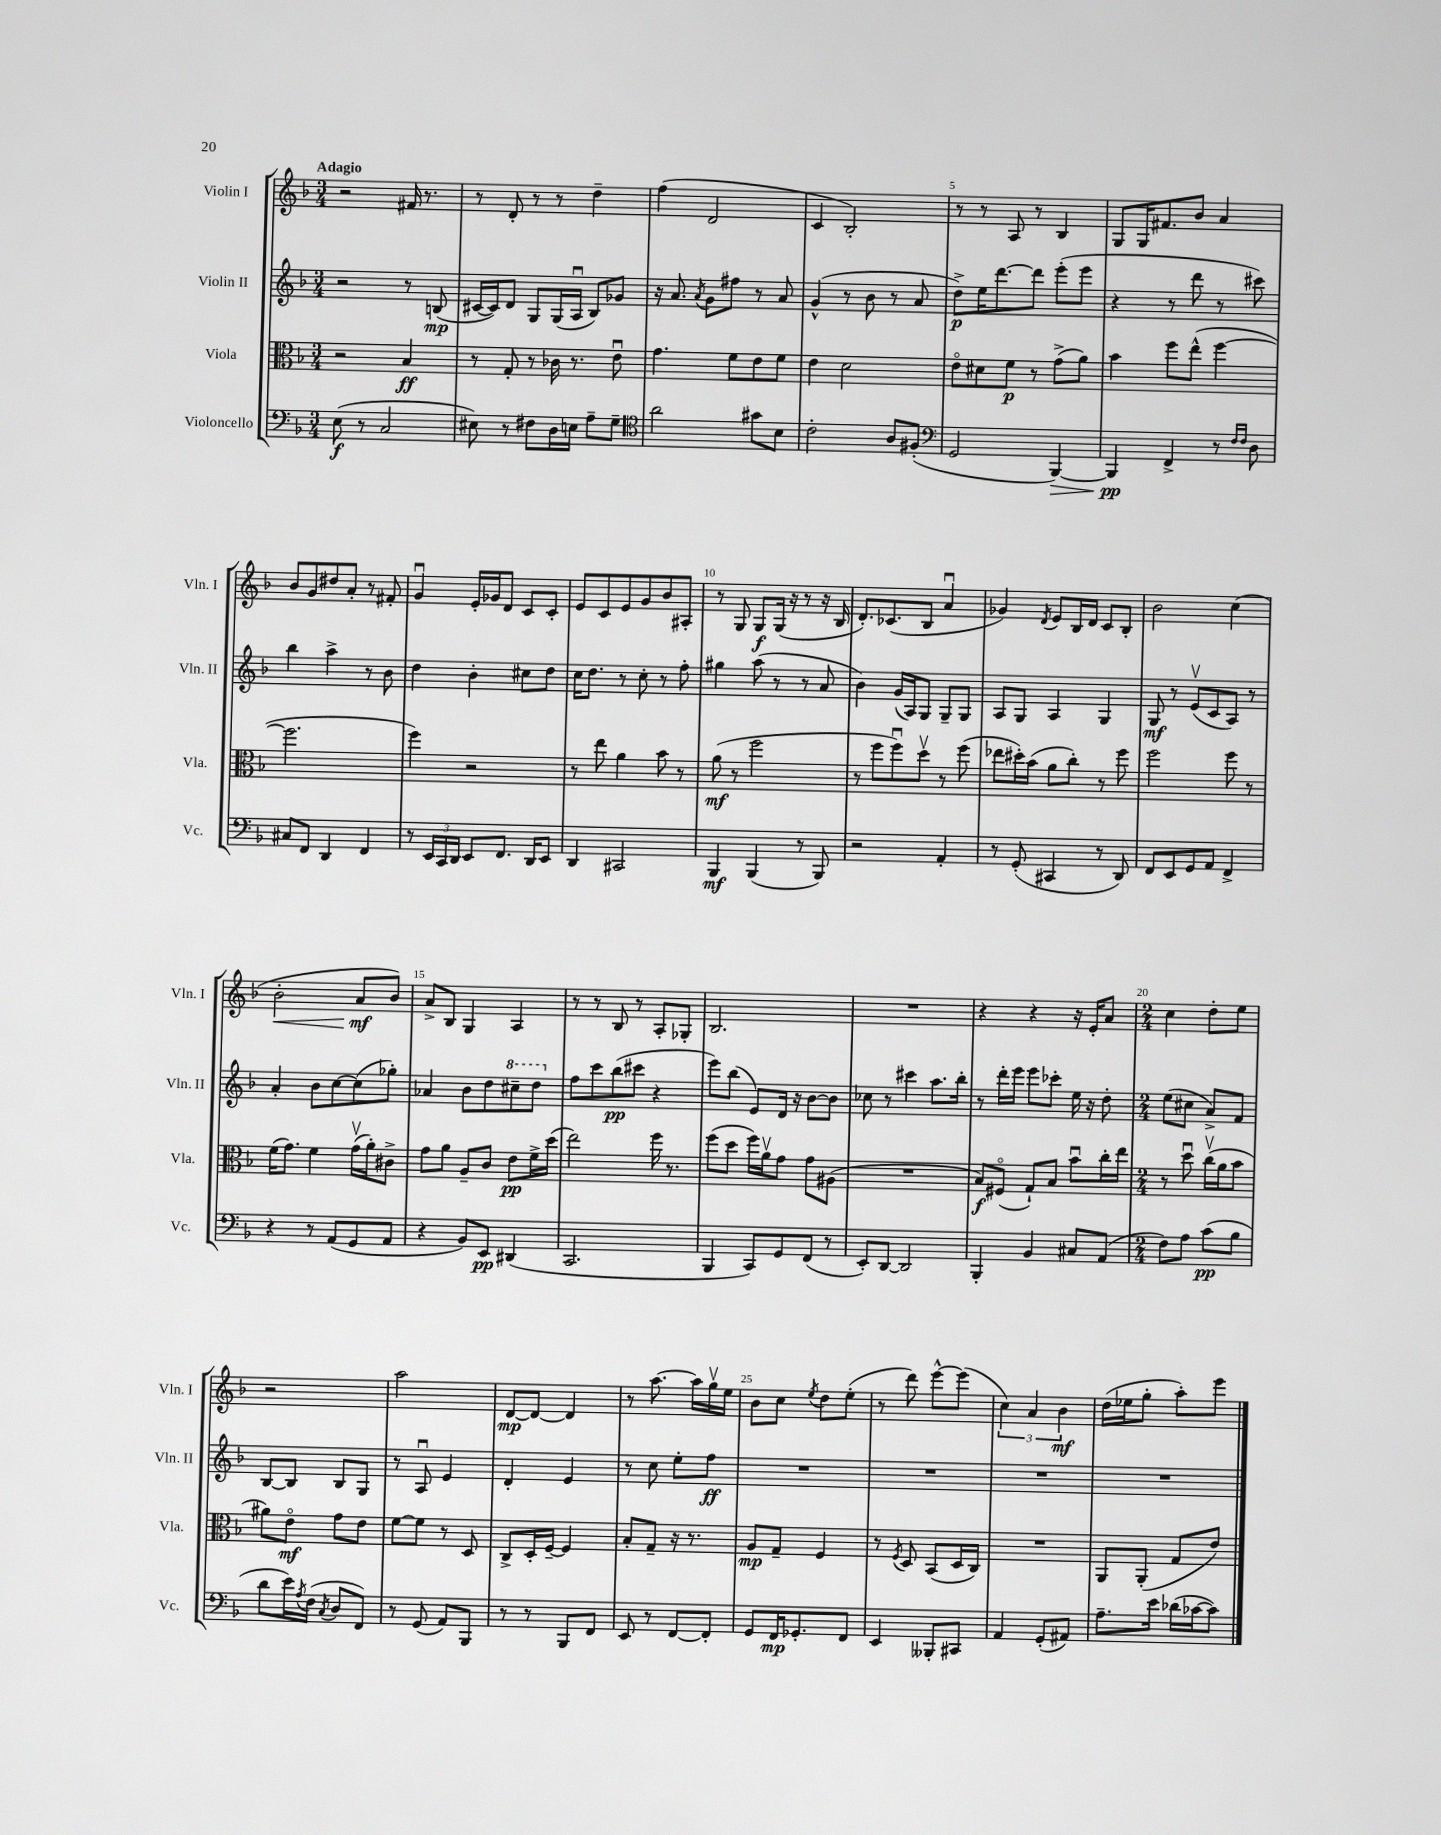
<<
\new StaffGroup <<
\new Staff = "s0" \with { instrumentName = "Violin I" shortInstrumentName = "Vln. I" } {
    \clef treble \key f \major \numericTimeSignature \time 3/4 \tempo "Adagio"
    r2 fis'16 r8. |
    r8 d'8-. r8 r8 d''4-- |
    f''4( d'2 |
    c'4 bes2-.) |
    r8 r8 a8 r8 bes4 |
    g8 g16 fis'8. bes'8 a'4 |
    bes'8 g'8 dis''8 a'8-. r8 fis'8-. |
    g'4\downbow e'16-. ges'16 d'8 c'8 c'8-. |
    e'8 c'8 e'8 g'8 bes'8 ais8-. |
    r8 g8 g8\f g16( r16 r8 r16 bes16 |
    d'8.-.) ces'8.( bes8 a'4\downbow |
    ges'4) \acciaccatura { d'8 } e'8 bes16 d'16 c'8 bes8-. |
    bes'2 c''4( |
    bes'2-.\< a'8\mf\! bes'8) |
    a'8-> bes8 g4 a4 |
    r8 r8 bes8 r8 a8-. ges8-. |
    bes2. |
    R2. |
    r4 r4 r16 e'16-. a'8 |
    \numericTimeSignature \time 2/4 c''4 d''8-. e''8 |
    r2 |
    a''2 |
    d'8~\mp d'8~ d'4 |
    r8 a''8.~ a''16 g''16\upbow e''16 |
    bes'8 c''8 \acciaccatura { e''8 } d''8 e''8-.( |
    r8 d'''8) e'''8~-^ e'''8( |
    \tuplet 3/2 { c''4) a'4 bes'4\mf } |
    d''16( ees''16 g''8-. a''8-.) e'''8 \bar "|." |
}
\new Staff = "s1" \with { instrumentName = "Violin II" shortInstrumentName = "Vln. II" } {
    \clef treble \key f \major \numericTimeSignature \time 3/4
    r2 r8 b8\mp( |
    cis'16~ cis'16) d'8 g8 g16( a16\downbow bes8) ges'8 |
    r16 a'8. \acciaccatura { a'8 } g'8 fis''8 r8 a'8 |
    g'4-^( r8 bes'8 r8 a'8 |
    d''8->\p) e''16 d'''8.~ d'''8 e'''8-.( e'''8 |
    r4 r8 d'''8 r8 cis'''8) |
    bes''4 a''4-> r8 bes'8 |
    d''4 bes'4-. cis''8 d''8 |
    c''16 d''8. r8 c''8-. r8 f''8-. |
    gis''4 a''8( r8 r8 a'8 |
    bes'4) g'16( a16) g8 g8-- g8 |
    a8 g8 a4 g4 |
    g8\mf r8 e'8\upbow( c'8 a8) r8 |
    a'4-. bes'8 c''8~ c''8( ges''8-.) |
    aes'4 bes'8 d''8 \ottava #1 cis'''8-- d'''8 \ottava #0 |
    f''8 c'''8 bes''8\pp( cis'''8 r4 |
    e'''8) bes''8( e'8) d'16 r16 bes'8~ bes'8 |
    ces''8 r8 cis'''4 a''8. bes''16-. |
    r8 d'''16-. e'''16 e'''8 ces'''8-. e''16 r16 d''8-. |
    \numericTimeSignature \time 2/4 e''8( cis''8 a'8->) f'8 |
    bes8~ bes8 bes8 g8 |
    r8 a8\downbow e'4 |
    d'4-. e'4 |
    r8 c''8 e''8-. f''8\ff |
    R2 |
    R2 |
    R2 |
    R2 \bar "|." |
}
\new Staff = "s2" \with { instrumentName = "Viola" shortInstrumentName = "Vla." } {
    \clef alto \key f \major \numericTimeSignature \time 3/4
    r2 bes4\ff |
    r8 g8-. r8 ces'16 r8. e'8\downbow |
    g'4. f'8 e'8 f'8 |
    e'4 d'2 |
    e'8\flageolet dis'8 f'8\p r8 g'8->( a'8) |
    bes'4 f''8 e''8-^( f''4~ |
    f''2. |
    f''4) r2 |
    r8 e''8 a'4 bes'8 r8 |
    a'8\mf( r8 f''2 |
    r8 f''8 f''8\downbow) d''8\upbow r8 f''8( |
    ees''8 dis''16-.) bes'16( a'8 c''8-.) r8 f''8 |
    f''2 f''8 r8 |
    f'16( g'8.) f'4 g'16\upbow( a'16-.) cis'8-> |
    g'8 a'8 a8-- c'8 e'8\pp f'16-> d''16( |
    e''2) f''16 r8. |
    f''8( d''8 f''16) a'16\upbow g'8 g'8 ais8( |
    R2. |
    bes8\f) fis8\flageolet( g8-!) bes8 bes'8\downbow c''16-. e''16 |
    \numericTimeSignature \time 2/4 r8 d''8\downbow c''16\upbow( a'16 bes'8 |
    ais'8) e'8\flageolet\mf g'8 e'8 |
    f'8~ f'8 r8 d8 |
    c8-> d16-. f16~-- f4 |
    bes8-. g8-- r16 r8. |
    a8\mp g8-- f4 |
    r8 \acciaccatura { f8 } d8 bes,8( d16 c16) |
    R2 |
    a,8 a,8-.( g8 e'8) \bar "|." |
}
\new Staff = "s3" \with { instrumentName = "Violoncello" shortInstrumentName = "Vc." } {
    \clef bass \key f \major \numericTimeSignature \time 3/4
    e8\f( r8 c2 |
    eis8) r8 fis8 d16 e16 a8-- g8-- |
    \clef tenor a'2 gis'8 bes8 |
    c'2-. a8 fis8-.( |
    \clef bass g,2 bes,,4~\>) |
    bes,,4\pp\! f,4-> r8 \grace { f16 f16 } d8 |
    cis8 f,8 d,4 f,4 |
    r8 \tuplet 3/2 { e,16 c,16 d,16 } e,8 f,8. d,16 e,8 |
    d,4 cis,2 |
    bes,,4\mf bes,,4( r8 bes,,8) |
    r2 a,4-. |
    r8 g,8-.( cis,4 r8 d,8) |
    f,8 e,8 g,8 a,8 f,4-> |
    r4 r8 a,8( g,8 a,8 |
    r4 bes,8) e,8\pp dis,4( |
    c,2. |
    bes,,4 c,8) g,8 f,8( r8 |
    e,8-.) d,8~ d,2 |
    bes,,4-. bes,4 cis8 a,8( |
    \numericTimeSignature \time 2/4 f8) a8 c'8\pp( bes8 |
    d'8 e'16) \acciaccatura { a8 } f16( \acciaccatura { c8 } d8 f,8) |
    r8 g,8( a,8) bes,,8 |
    r8 r8 bes,,8 f,8 |
    e,8 r8 f,8~ f,8-. |
    g,8 f,16\mp ges,8.-. f,8 |
    e,4 beses,,8-. cis,8 |
    a,4 g,8-.( ais,8) |
    a8.-- e'16 des'16( ces'16~ ces'8) \bar "|." |
}
>>
>>
\layout { \context { \Score \override BarNumber.break-visibility = ##(#f #t #t) barNumberVisibility = #(every-nth-bar-number-visible 5) } }
